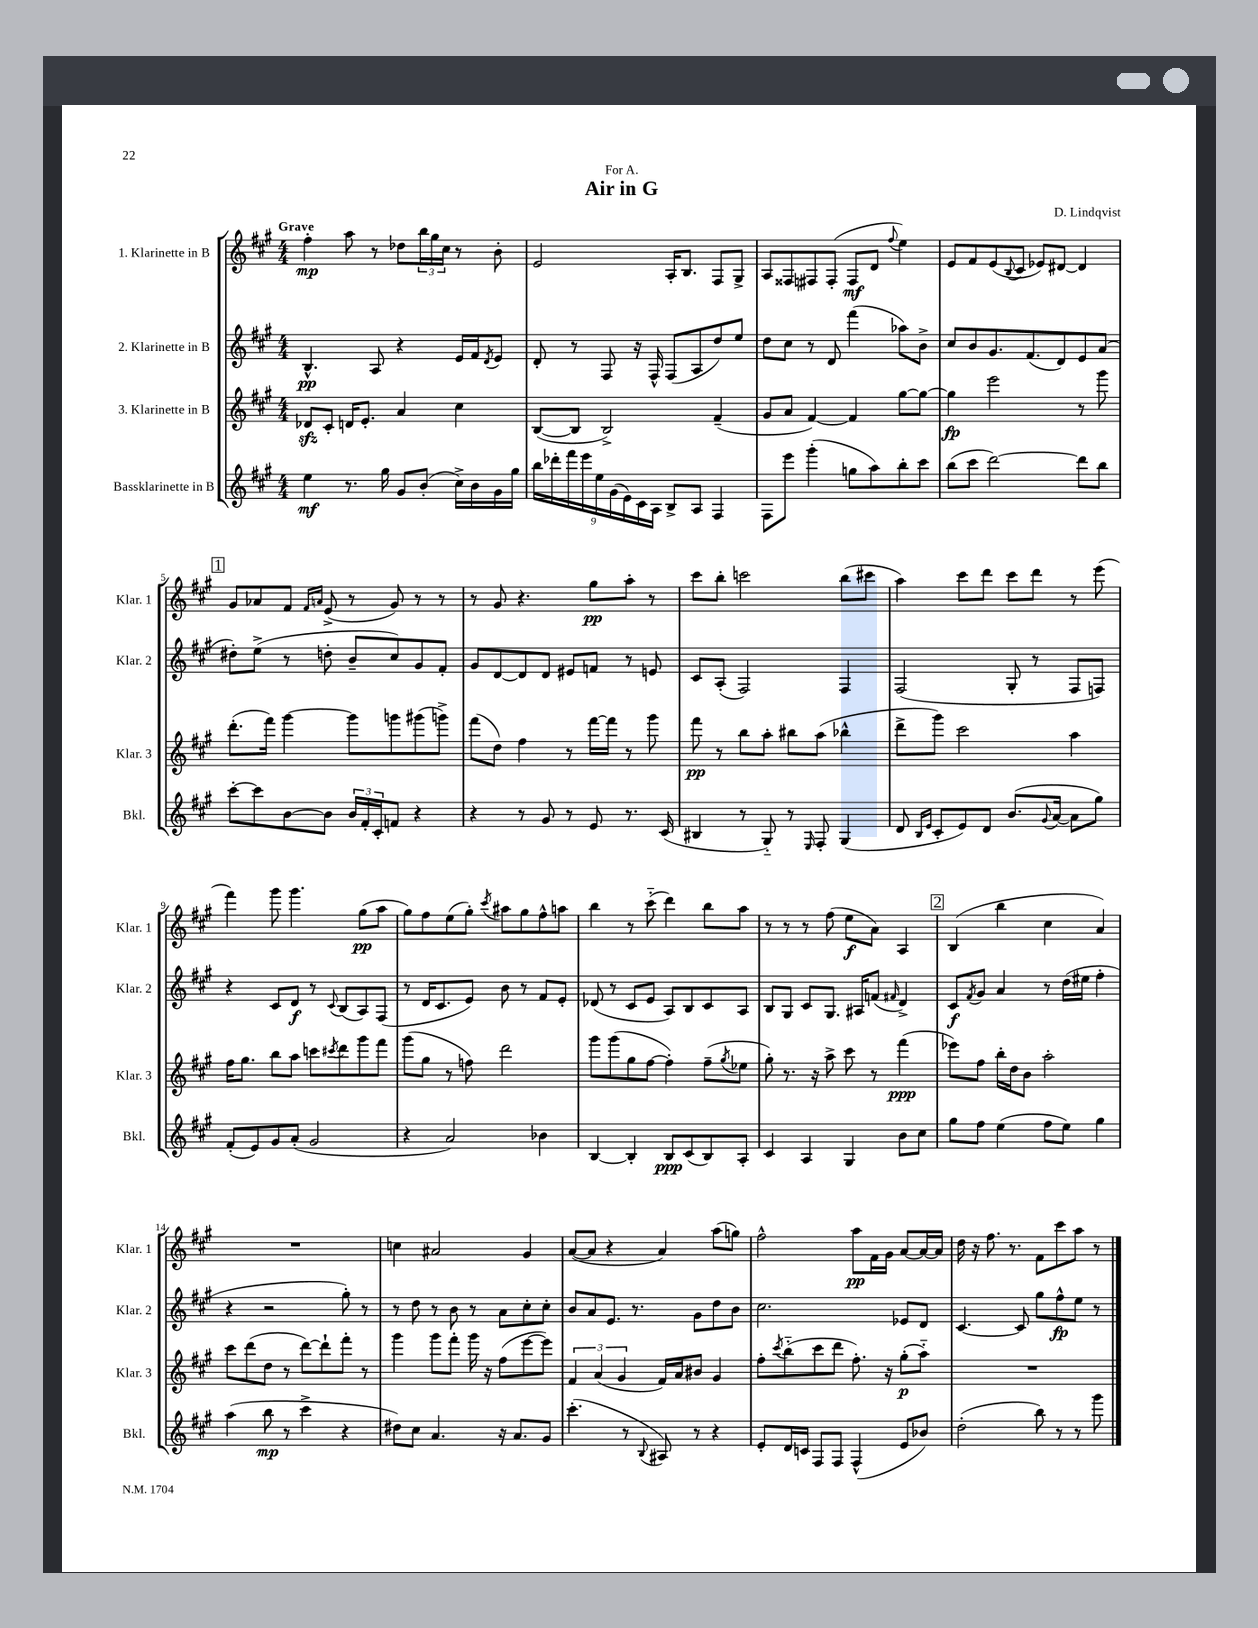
\header { title = "Air in G" composer = "D. Lindqvist" dedication = "For A." }
<<
\new StaffGroup <<
\new Staff = "s0" \with { instrumentName = "1. Klarinette in B" shortInstrumentName = "Klar. 1" } {
    \clef treble \key a \major \numericTimeSignature \time 4/4 \tempo "Grave"
    fis''4-.\mp a''8 r8 des''8 \tuplet 3/2 { b''16 gis''16 cis''16 } r8 b'8-. |
    e'2 a16-. b8. fis8 gis8-> |
    a8 fisis8 fis8 fis8-.( fis8\mf d'8 \appoggiatura { fis''8 } e''4) |
    e'8 fis'8 e'8( \appoggiatura { b8 } cis'8 ees'8) dis'8~ dis'4 |
    \mark \markup { \box "1" } gis'8 aes'8 fis'8 \grace { fis'16 a'16 } e'8->( r8 gis'8) r8 r8 |
    r8 gis'8 r4. gis''8\pp a''8-. r8 |
    cis'''8 b''8-. c'''2 b''8( cis'''8 |
    a''4) cis'''8 d'''8 cis'''8 d'''8 r8 e'''8( |
    fis'''4) gis'''8 gis'''4. gis''8\pp( a''8 |
    gis''8) fis''8 e''8( gis''8-.) \acciaccatura { cis'''8 } ais''8 gis''8 fis''8-^ a''8 |
    b''4 r8 cis'''8-_( d'''4) b''8 a''8 |
    r8 r8 r8 fis''8( e''8\f a'8) a4 |
    \mark \markup { \box "2" } b4( b''4 cis''4 a'4) |
    R1 |
    c''4 ais'2 gis'4 |
    a'8~( a'8 r4 a'4) a''8( g''8) |
    fis''2-^ a''8\pp fis'16 gis'16 a'8~ a'16~ a'16 |
    d''16 r16 fis''8. r8. fis'8 cis'''8 a''8 r8 \bar "|." |
}
\new Staff = "s1" \with { instrumentName = "2. Klarinette in B" shortInstrumentName = "Klar. 2" } {
    \clef treble \key a \major \numericTimeSignature \time 4/4
    b4.-^\pp a8 r4 e'16 fis'16 \acciaccatura { d'8 } e'8 |
    d'8-. r8 fis8 r16 fis16-^ fis8( a8 d''8) e''8 |
    d''8 cis''8 r8 d'8 fis'''4( aes''8) b'8-> |
    cis''8 b'8 gis'8. fis'8.( d'8) e'8 a'8( |
    \mark \markup { \box "1" } dis''8-.) e''8->( r8 d''8-. b'8-- cis''8) gis'8 fis'8-. |
    gis'8 d'8~ d'8 d'8 eis'8 f'8 r8 e'8 |
    cis'8 a8-.( fis2) fis4 |
    fis2( gis8-. r8 fis8 f8) |
    r4 cis'8 d'8\f r8 \appoggiatura { cis'8 } b8( a8) fis8( |
    r8 d'16 cis'8. e'8) b'8 r8 fis'8 e'8-. |
    des'8( r8 cis'8 e'8 a8) b8 cis'8 a8 |
    b8 gis8 cis'8 gis8. ais16 f'8( \grace { fis'16 } d'4->) |
    \mark \markup { \box "2" } cis'8\f \acciaccatura { fis'8 } gis'8 a'4 r8 d''16( eis''16 fis''4-. |
    r4 r2 gis''8-.) r8 |
    r8 d''8 r8 b'8 r8 a'8 cis''8-. cis''8-. |
    b'8 a'8 e'8. r8. gis'8 d''8 b'8 |
    cis''2. ees'8 d'8 |
    cis'4.~ cis'8 gis''8 fis''8-^\fp e''8 r8 \bar "|." |
}
\new Staff = "s2" \with { instrumentName = "3. Klarinette in B" shortInstrumentName = "Klar. 3" } {
    \clef treble \key a \major \numericTimeSignature \time 4/4
    des'8\sfz cis'8-. d'16 e'8.-. a'4 cis''4 |
    b8~( b8 b2->) fis'4--( |
    gis'8 a'8 fis'4~) fis'4 gis''8~ gis''8~ |
    gis''4\fp e'''2 r8 gis'''8 |
    \mark \markup { \box "1" } d'''8.-.( fis'''16) gis'''4~ gis'''8 g'''8 gis'''8( g'''8->) |
    fis'''8( d''8) fis''4 r8 fis'''16~ fis'''16 r8 gis'''8 |
    fis'''8\pp r8 b''8 a''8-. bis''8 a''8( bes''4-^ |
    d'''8-> gis'''8) cis'''2 a''4 |
    fis''16 gis''8. b''8 a''8 c'''8 \acciaccatura { cis'''8 } d'''8 gis'''8 fis'''8 |
    gis'''8( gis''8 r8 f''8) d'''2 |
    gis'''8 gis'''8( gis''8 fis''8~ fis''4-.) fis''8--( \acciaccatura { gis''8 } ees''8 |
    gis''8-.) r8. r16 a''8-> cis'''8 r8 fis'''4\ppp( |
    \mark \markup { \box "2" } ees'''8) fis''8 b''16-. d''16 b'8 a''2-. |
    cis'''8 d'''8( d''8 r8 d'''8~) d'''8-! fis'''8-. r8 |
    gis'''4 gis'''8 fis'''8-. gis'''16 r16 fis''8( e'''8~ e'''8) |
    \tuplet 3/2 { fis'4 a'4( gis'4 } fis'16) a'16 bis'8 gis'4 |
    fis''8-. \acciaccatura { cis'''8 } b''8-_( cis'''8 d'''8 fis''8.-.) r16 gis''8-.\p( a''8-_) |
    R1 \bar "|." |
}
\new Staff = "s3" \with { instrumentName = "Bassklarinette in B" shortInstrumentName = "Bkl." } {
    \clef treble \key a \major \numericTimeSignature \time 4/4
    e''4\mf r8. gis''16 gis'8 b'8-.( cis''16->) b'16 gis'16 gis''16 |
    \tuplet 9/8 { b''16 des'''16-. fis'''16 e'''16 e''16 gis'16( e'16) cis'16 a16 } b8-> a8 fis4 |
    fis8 e'''8 gis'''4-.( g''8 a''8) b''8-. cis'''8 |
    b''8( cis'''8 d'''2~) d'''8 b''8 |
    \mark \markup { \box "1" } cis'''8~-. cis'''8 b'8~ b'8 \tuplet 3/2 { b'16 fis'16-. cis'16-. } f'8 r4 |
    r4 r8 gis'8 r8 e'8 r8. cis'16( |
    bis4 r8 gis8-_) r8 \grace { e16 } fis8-. gis4( |
    d'8 \grace { b16 e'16 } cis'8-. e'8) d'8 b'8.( \appoggiatura { gis'8 } a'16~ a'8 gis''8) |
    fis'8-.( e'8) gis'8 a'8-.( gis'2 |
    r4 a'2) bes'4 |
    b4~ b4-. b8\ppp cis'8( b8) a8-. |
    cis'4 a4 gis4 b'8 cis''8 |
    \mark \markup { \box "2" } gis''8 fis''8 e''4( fis''8 e''8) gis''4 |
    a''4( b''8\mp r8 cis'''4-> r4 |
    dis''8) cis''8 a'4. r16 a'8. gis'8 |
    cis'''4.-.( r8 \appoggiatura { b8 } ais8) r8 r4 |
    e'8-. d'16 c'16 fis8 fis8 fis4-^( e'8 bes'8) |
    d''2-.( b''8) r8 r8 gis'''8 \bar "|." |
}
>>
>>
